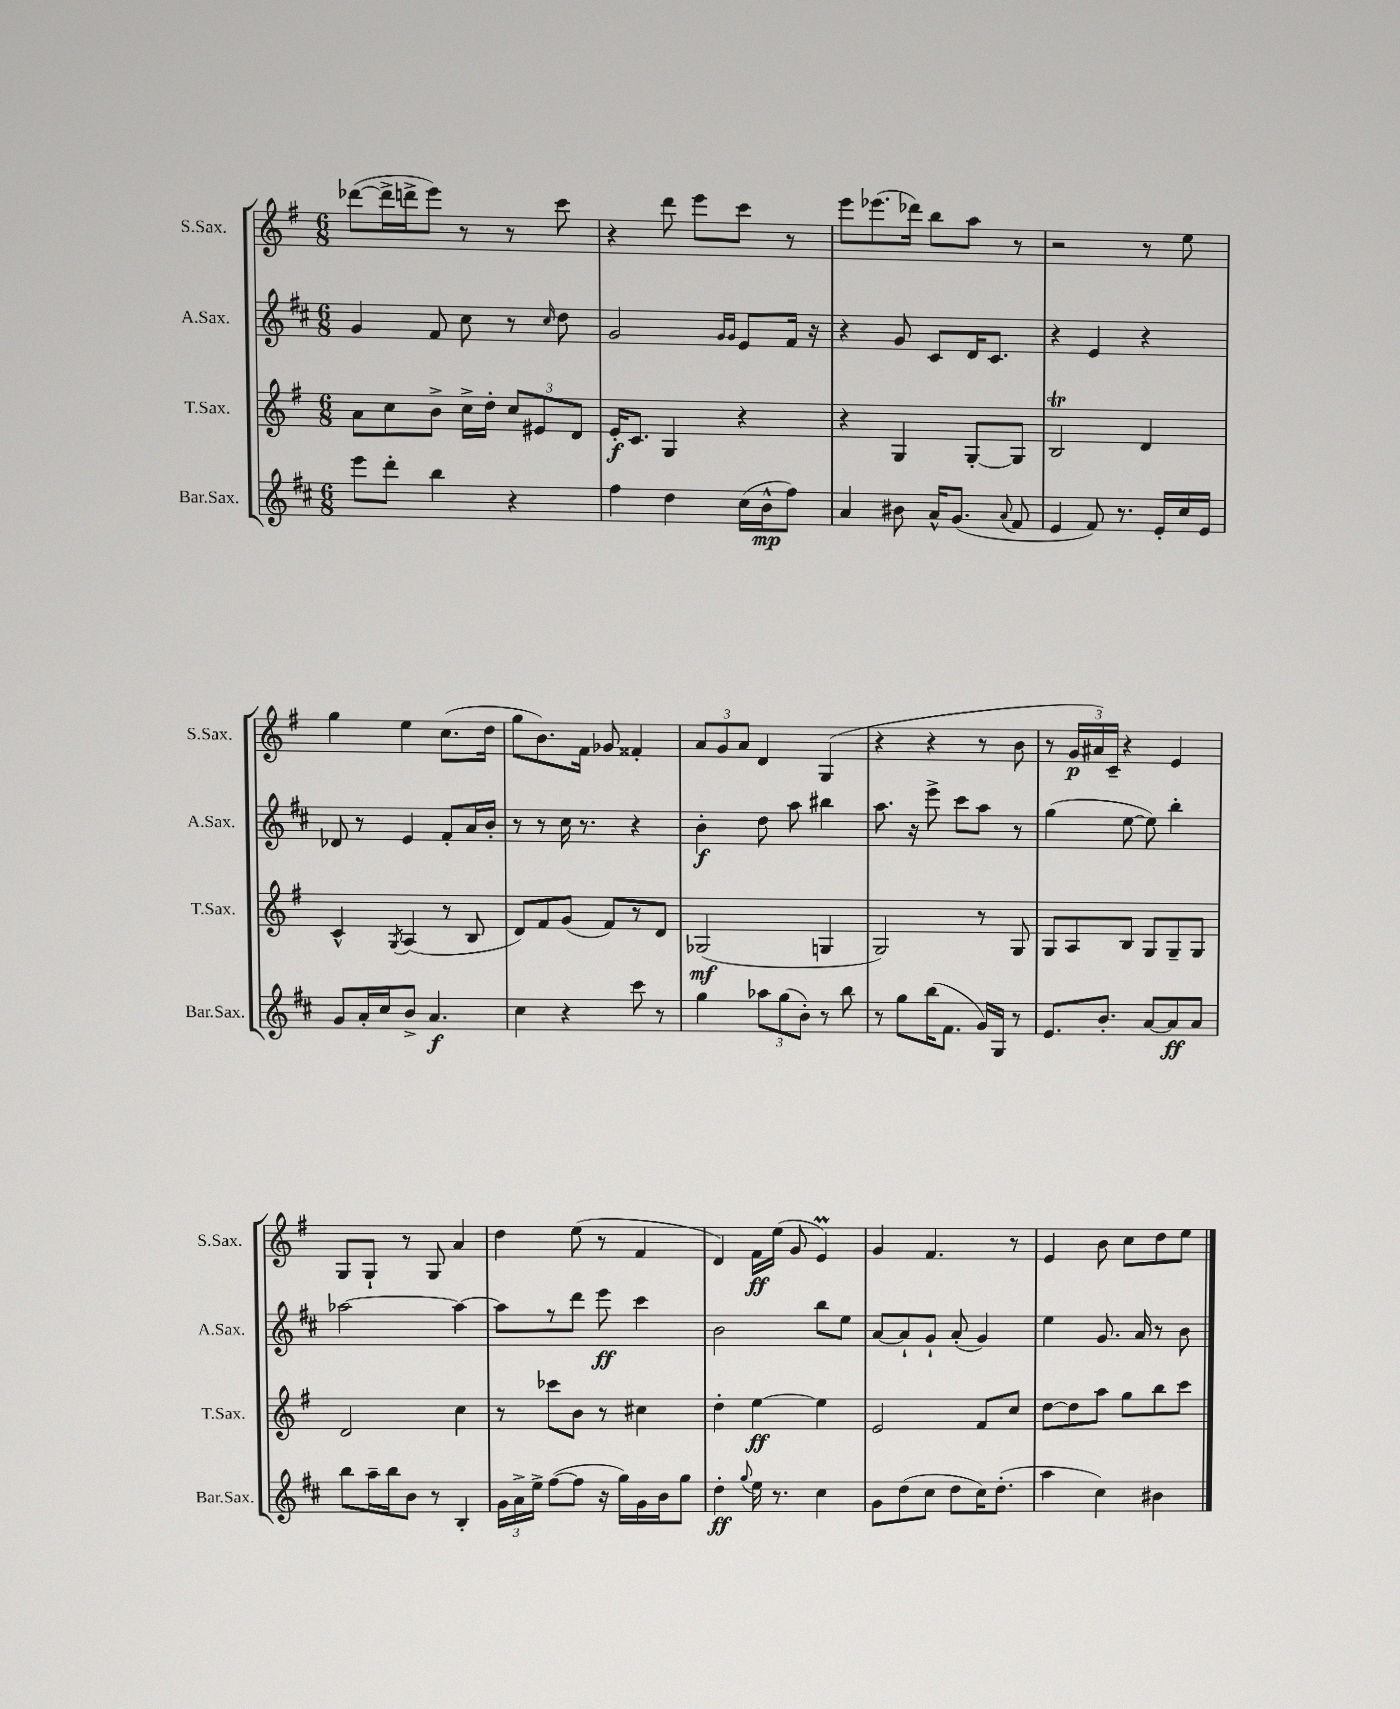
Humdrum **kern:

**kern	**kern	**kern	**kern
*staff4	*staff3	*staff2	*staff1
*clefG2	*clefG2	*clefG2	*clefG2
*k[f#c#]	*k[f#]	*k[f#c#]	*k[f#]
*M6/8	*M6/8	*M6/8	*M6/8
8eee	8a	4g	([8ddd-
8ddd'	8cc	.	16ddd-^]
.	.	.	16ddd^
4bb	8b^	8f#	8eee)
.	16cc^	8cc#	8r
.	16dd'	.	.
4r	12cc	8r	8r
.	12e#	.	.
.	.	16qqcc#	.
.	.	8dd	8ccc
.	12d	.	.
=	=	=	=
4ff#	16e'	2g	4r
.	8.c	.	.
4dd	4G	.	8ddd
.	.	.	8eee
.	.	16qqg	.
.	.	16qqg	.
(16cc#	4r	8e	8ccc
16b^^	.	.	.
8ff#)	.	16f#	8r
.	.	16r	.
=	=	=	=
4a	4r	4r	8eee
.	.	.	(8.eee-
8b#	4G	8g	.
.	.	.	16ddd-)
16a^^	.	8c#	8bb
(8.g	.	.	.
.	[8G'	16d	8aa
.	.	8.c#	.
8qqa	.	.	.
8f#	8G]	.	8r
=	=	=	=
4e	2B	4r	2r
8f#)	.	4e	.
8.r	.	.	.
.	4d	4r	8r
16e'	.	.	.
16cc#	.	.	8ee
16e	.	.	.
=	=	=	=
8g	4c^^	8d-	4gg
16a'	.	8r	.
16cc#	.	.	.
.	8qG	.	.
8b^	(4A	4e	4ee
4.a	.	.	.
.	8r	8f#'	(8.cc
.	8B	16a	.
.	.	16b'	16dd
=	=	=	=
4cc#	8d)	8r	8gg
.	8f#	8r	8.b)
4r	(8g	16cc#	.
.	.	8.r	16f#
.	8f#)	.	8g-
8ccc#	8r	4r	4f##'
8r	8d	.	.
=	=	=	=
4gg	(2G-	4b'	12a
.	.	.	12g
.	.	.	12a
12aa-	.	8dd	4d
(12gg	.	.	.
.	.	8aa	.
12b')	.	.	.
8r	4G	4bb#	(4G
8bb	.	.	.
=	=	=	=
8r	2G)	8.aa	4r
8gg	.	.	.
.	.	16r	.
(16bb	.	8eee^	4r
8.f#	.	.	.
.	.	8ccc#	.
16g)	8r	8aa	8r
16G	.	.	.
8r	8G	8r	8b
=	=	=	=
8.e	8G	(4gg	8r
.	8A	.	24g
.	.	.	24a#)
8.b'	.	.	.
.	.	.	24c~
.	8B	[8ee	4r
[8a	8G	8ee])	.
8a]	8G~	4bb'	4e
8a	8G	.	.
=	=	=	=
8bb	2d	[2aa-	8G
16aa~	.	.	8G`
16bb	.	.	.
8b	.	.	8r
8r	.	.	8G
4B'	4cc	4aa-_	4a
=	=	=	=
24g	8r	8aa-]	4dd
24a^	.	.	.
24ee^	.	.	.
([8ff#	8ccc-	8r	.
8ff#]	8b	8ddd	(8ee
16r	8r	8eee	8r
16gg)	.	.	.
16g	4cc#	4ccc#	4f#
16b	.	.	.
8gg	.	.	.
=	=	=	=
4dd'	4dd'	2b	4d)
8qqgg	.	.	.
16ee	[4ee	.	16f#
8.r	.	.	(16ee
.	.	.	8g
4cc#	4ee]	8bb	4e)
.	.	8ee	.
=	=	=	=
8g	2e	[8a	4g
(8dd	.	8a`]	.
8cc#	.	8g`	4.f#
8dd	.	(8a'	.
16cc#)	8f#	4g)	.
(8.dd'	.	.	.
.	8cc	.	8r
=	=	=	=
4aa	[8dd	4ee	4e
.	8dd]	.	.
4cc#)	8aa	8.g	8b
.	8gg	.	8cc
.	.	16a	.
4b#	8bb	8r	8dd
.	8ccc	8b	8ee
==	==	==	==
*-	*-	*-	*-
